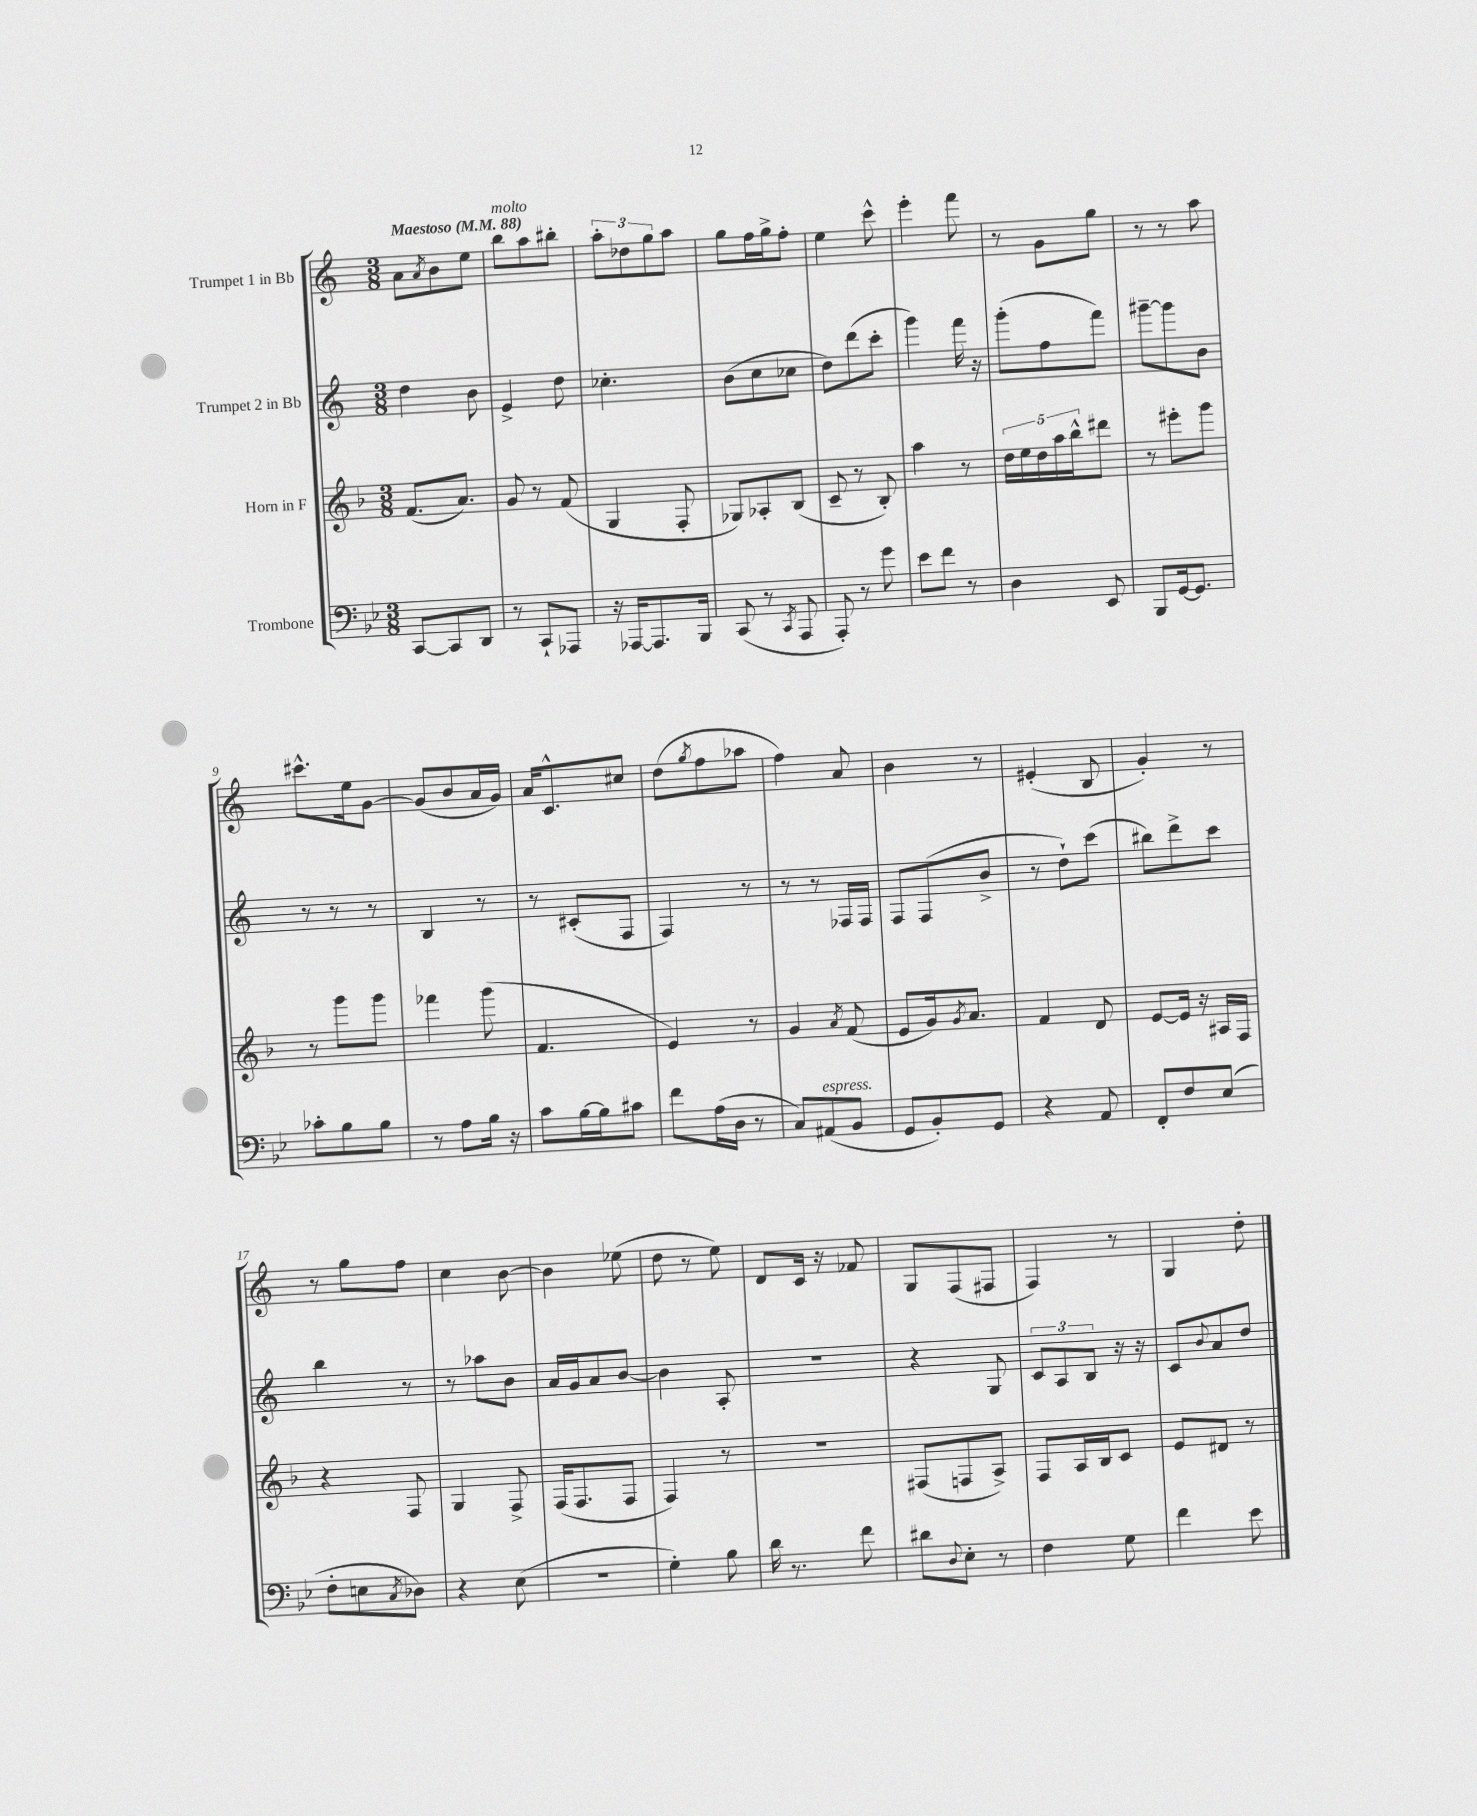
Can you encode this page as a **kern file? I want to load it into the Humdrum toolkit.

**kern	**kern	**kern	**kern
*staff4	*staff3	*staff2	*staff1
*clefF4	*clefG2	*clefG2	*clefG2
*k[b-e-]	*k[b-]	*k[]	*k[]
*M3/8	*M3/8	*M3/8	*M3/8
*MM88	*MM88	*MM88	*MM88
[8CC	(8.f	4dd	8a
.	.	.	8qa
8CC]	.	.	8b
.	8.a)	.	.
8DD	.	8b	8ee
=	=	=	=
8r	8g	4e^	8bb
8CC`	8r	.	8aa
8AAA-	(8f	8dd	8bb#'
=	=	=	=
16r	4G	4.cc-'	12aa'
[16AAA-	.	.	.
.	.	.	12dd-
8.AAA-]	.	.	.
.	.	.	12gg
.	8F'	.	8aa
16BBB-	.	.	.
=	=	=	=
(8CC	8G-)	(8b	8gg
8r	8A-'	8cc	16ff
.	.	.	16gg^
8qCC	.	.	.
8AAA	(8B-	8cc-	8ff'
=	=	=	=
8AAA')	8c~	8dd)	4ee
8r	8r	(8ddd	.
8g	8B-')	8ccc'	8ccc^^
=	=	=	=
8e-	4aa	4ggg)	4eee'
8f	.	.	.
8r	8r	16fff	8fff
.	.	16r	.
=	=	=	=
4D	20dd	(8ggg'	8r
.	20ee	.	.
.	20dd	.	.
.	.	8ff	8g
.	20aa	.	.
.	20bb-^^	.	.
8EE-	8ddd#	8fff)	8gg
=	=	=	=
8BBB-	8r	[8ggg#~	8r
[16GG	8eee#'	8ggg#]	8r
8.GG]	.	.	.
.	8ggg	8b	8aa
=	=	=	=
8c-'	8r	8r	8.ccc#^^
8B-	8ggg	8r	.
.	.	.	16ee
8B-	8ggg	8r	[8g
=	=	=	=
8r	4fff-	4B	(8g]
8A	.	.	8b
16B-	(8ggg	8r	16a
16r	.	.	16g)
=	=	=	=
8c	4.f	8r	16a
.	.	.	8.c^^
[16B-	.	(8c#'	.
16B-]	.	.	.
8c#	.	8F	8cc#
=	=	=	=
8f	4e)	4F)	(8dd
.	.	.	8qgg
(16A	.	.	8ff
16D	.	.	.
8r	8r	8r	8aa-
=	=	=	=
8C)	4g	8r	4ff)
(8AA#	.	8r	.
.	8qa	.	.
8BB-	(8f	16F-	8a
.	.	16F-	.
=	=	=	=
8GG	8e	8F	4b
8BB-')	16g)	(8F	.
.	8qg	.	.
.	8.a	.	.
8GG	.	8b^	8r
=	=	=	=
4r	4f	8r	(4e#'
.	.	8dd`)	.
8AA	8d	(8ccc	8B
=	=	=	=
8FF'	[8e	8bb#)	4g')
8F	16e]	8ddd^	.
.	16r	.	.
(8E-	16A#	8ccc	8r
.	16F	.	.
=	=	=	=
8F'	4r	4bb	8r
8E	.	.	8gg
8qC	.	.	.
8D-)	8F	8r	8ff
=	=	=	=
4r	4G	8r	4cc
.	.	8aa-	.
(8E-	8F^	8b	[8b
=	=	=	=
4.r	(16F	16a	4b]
.	8.F	16g	.
.	.	8a	.
.	8F	[8b	(8ee-
=	=	=	=
4G')	4F)	4b]	8dd
.	.	.	8r
8B-	8r	8A'	8ee)
=	=	=	=
16d	4.r	4.r	8d
8.r	.	.	.
.	.	.	16c
.	.	.	16r
8f	.	.	8f-
=	=	=	=
8d#	(8F#	4r	8G
8qqD	.	.	.
8E-'	8F	.	(8F
8r	8A^)	8G	8F#
=	=	=	=
4F	8F	12c	4F)
.	.	12A	.
.	16A	.	.
.	.	12B	.
.	16B-	.	.
8G	8c	16r	8r
.	.	16r	.
=	=	=	=
4f	8e	8c	4G
.	.	8qqb	.
.	8d#	8a	.
8e-	8r	8dd	8dd'
==	==	==	==
*-	*-	*-	*-
